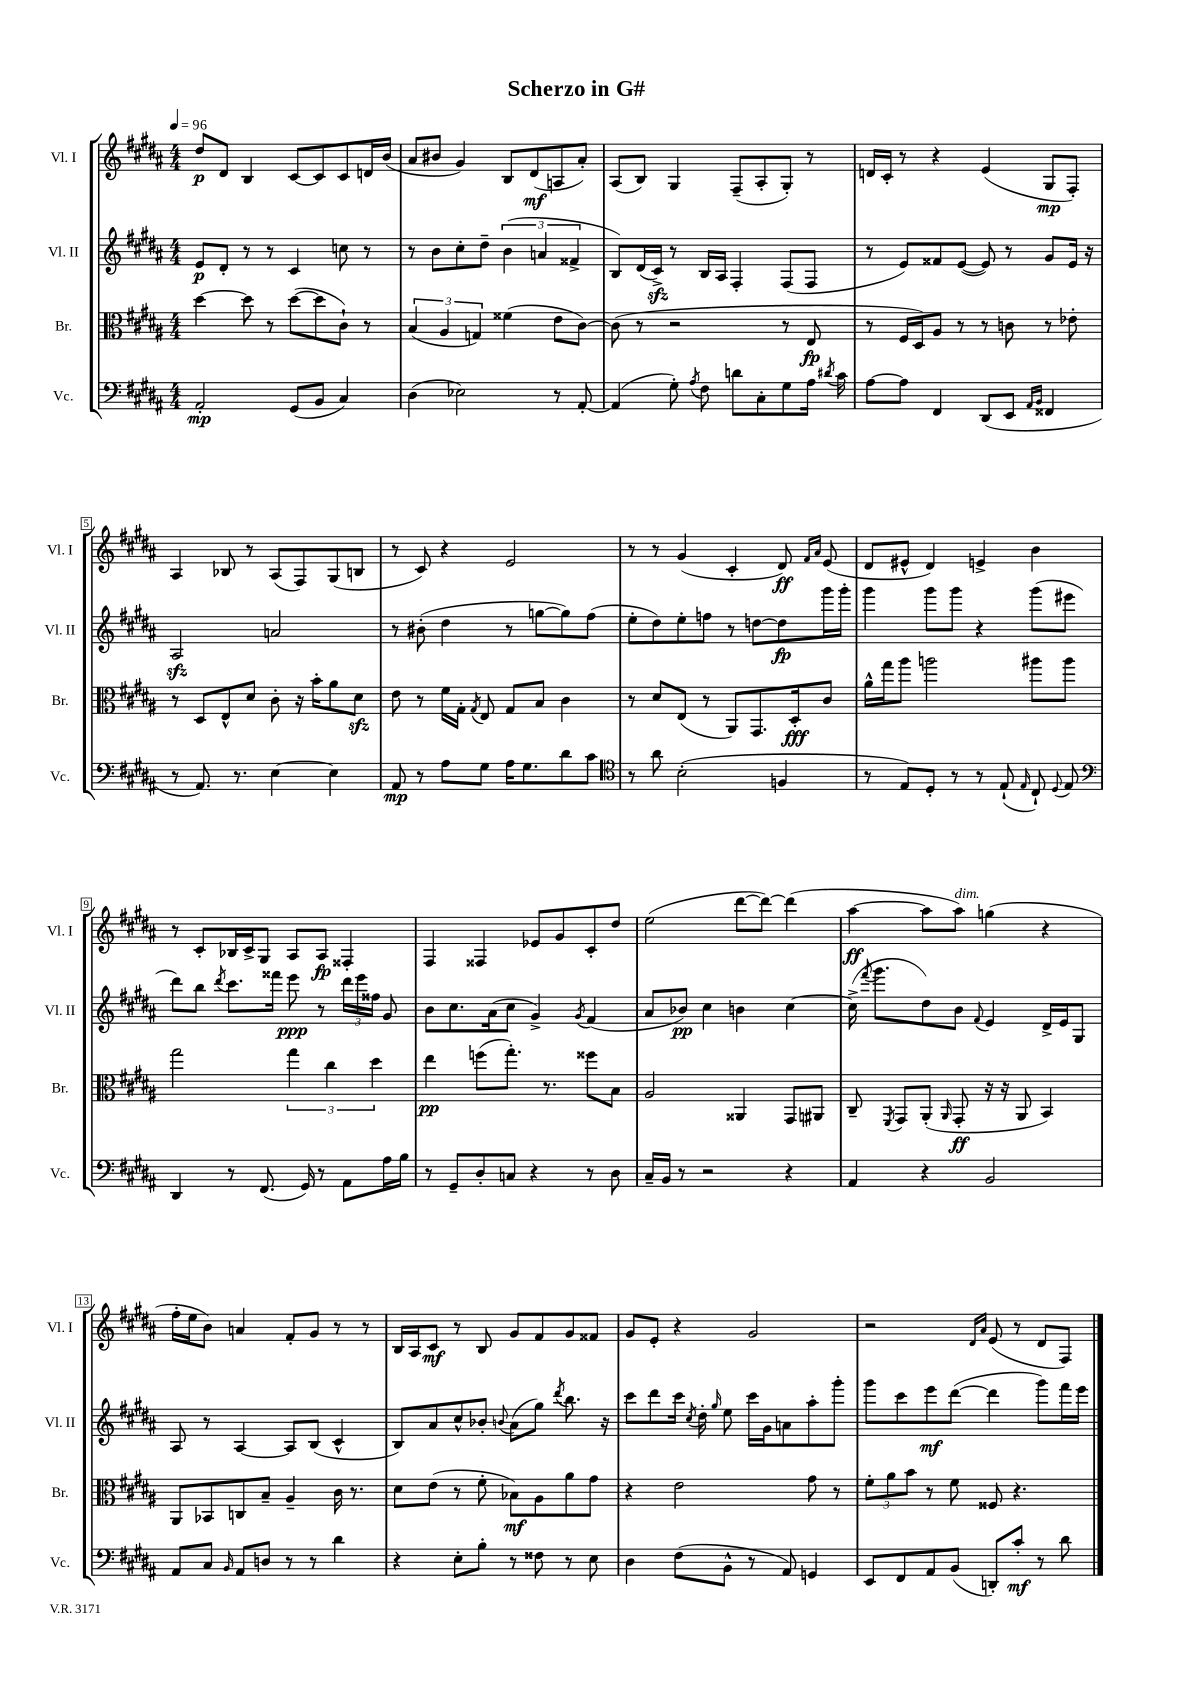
\header { title = "Scherzo in G#" }
<<
\new StaffGroup <<
\new Staff = "s0" \with { instrumentName = "Vl. I" shortInstrumentName = "Vl. I" } {
    \clef treble \key b \major \numericTimeSignature \time 4/4 \tempo 4 = 96
    \autoBeamOff dis''8[\p dis'8] b4 cis'8[~ cis'8 cis'8 d'16 b'16]( |
    ais'8[ bis'8] gis'4) b8[ dis'8\mf( a8 ais'8]-.) |
    ais8[( b8]) gis4 fis8[--( ais8-. gis8]-.) r8 |
    d'16[ cis'16]-. r8 r4 e'4( gis8[\mp fis8]-.) |
    ais4 bes8 r8 ais8[( fis8) gis8( b8] |
    r8 cis'8) r4 e'2 |
    r8 r8 gis'4( cis'4-. dis'8\ff) \grace { fis'16[ ais'16] } e'8( |
    dis'8[ eis'8]-^ dis'4) e'4-> b'4 |
    r8 cis'8[-. bes16 cis'16-> gis8] ais8[ ais8]\fp fisis4-. |
    fis4 fisis4 ees'8[ gis'8 cis'8-. dis''8] |
    e''2( dis'''8[~ dis'''8]~) dis'''4( |
    ais''4~\ff ais''8[ ais''8]^\markup { \italic "dim." }) g''4( r4 |
    fis''16[-. e''16 b'8]) a'4 fis'8[-. gis'8] r8 r8 |
    b16[ ais16 cis'8]\mf r8 b8 gis'8[ fis'8 gis'8 fisis'8] |
    gis'8[ e'8]-. r4 gis'2 |
    r2 \grace { dis'16[ ais'16] } e'8( r8 dis'8[ fis8]) \bar "|." |
}
\new Staff = "s1" \with { instrumentName = "Vl. II" shortInstrumentName = "Vl. II" } {
    \clef treble \key b \major \numericTimeSignature \time 4/4
    \autoBeamOff e'8[\p dis'8]-. r8 r8 cis'4 c''8 r8 |
    r8 b'8[ cis''8-. dis''8]-- \tuplet 3/2 { b'4( a'4 fisis'4-> } |
    b8[) dis'16( cis'16]->\sfz) r8 b16[ ais16] fis4-. fis8[( fis8] |
    r8 e'8[) fisis'8 e'8]~( e'8) r8 gis'8[ e'16] r16 |
    ais2\sfz a'2 |
    r8 bis'8-.( dis''4 r8 g''8[~ g''8) fis''8]( |
    e''8[-. dis''8) e''8-. f''8] r8 d''8[~ d''8\fp gis'''16 gis'''16]-. |
    gis'''4 gis'''8[ gis'''8] r4 gis'''8[( eis'''8] |
    dis'''8[) b''8] \acciaccatura { dis'''8 } cis'''8.[ fisis'''16] e'''8\ppp r8 \tuplet 3/2 { dis'''16[ e'''16 fisis''16] } gis'8 |
    b'8[ cis''8. ais'16( cis''8] gis'4->) \acciaccatura { gis'8 } fis'4( |
    ais'8[ bes'8]\pp) cis''4 b'4 cis''4~ |
    cis''16->( \acciaccatura { fis'''8 } gis'''8.[ dis''8) b'8] \appoggiatura { fis'8 } e'4 dis'16[-> e'16 gis8] |
    ais8 r8 ais4~ ais8[ b8]( cis'4-^ |
    b8[) ais'8 cis''8-^ bes'8]-. \appoggiatura { b'8 } ais'8[( gis''8]) \acciaccatura { dis'''8 } b''8. r16 |
    cis'''8[ dis'''8 cis'''16] \acciaccatura { cis''8 } dis''16-. \grace { gis''16 } e''8 cis'''16[ gis'16 a'8 ais''8-. gis'''8]-. |
    gis'''8[ cis'''8 e'''8\mf dis'''8]~( dis'''4 gis'''8[) fis'''16 e'''16] \bar "|." |
}
\new Staff = "s2" \with { instrumentName = "Br." shortInstrumentName = "Br." } {
    \clef alto \key b \major \numericTimeSignature \time 4/4
    \autoBeamOff dis''4~ dis''8 r8 dis''8[~( dis''8 cis'8]-!) r8 |
    \tuplet 3/2 { b4( ais4 g4) } fisis'4( e'8[ cis'8]~) |
    cis'8( r8 r2 r8 e8\fp |
    r8 fis16[ dis16) ais8] r8 r8 c'8 r8 ees'8-. |
    r8 dis8[ e8-^ dis'8] cis'8-. r16 b'16[-. ais'8 dis'8]\sfz |
    e'8 r8 fis'16[ gis16]-. \acciaccatura { gis8 } e8 gis8[ b8] cis'4 |
    r8 dis'8[ e8]( r8 ais,8[) gis,8. dis16-.\fff cis'8] |
    ais'16[-^ gis''16 ais''8] a''2 ais''8[ ais''8] |
    gis''2 \tuplet 3/2 { gis''4 cis''4 dis''4 } |
    e''4\pp f''8[( gis''8.]-.) r8. fisis''8[ b8] |
    ais2 aisis,4 gis,8[ ais,8] |
    cis8-- \acciaccatura { fis,8 } gis,8[ ais,8]-.( \grace { ais,16 } gis,8-.\ff r16 r16 ais,8 b,4) |
    ais,8[ bes,8 c8 b8]-- ais4-- cis'16 r8. |
    dis'8[ e'8]( r8 fis'8-. bes8[\mf) ais8 ais'8 gis'8] |
    r4 e'2 gis'8 r8 |
    \tuplet 3/2 { fis'8[-. ais'8 b'8] } r8 fis'8 fisis8 r4. \bar "|." |
}
\new Staff = "s3" \with { instrumentName = "Vc." shortInstrumentName = "Vc." } {
    \clef bass \key b \major \numericTimeSignature \time 4/4
    \autoBeamOff ais,2-.\mp gis,8[( b,8] cis4) |
    dis4( ees2) r8 ais,8~-. |
    ais,4( gis8-.) \acciaccatura { ais8 } fis8 d'8[ cis8-. gis8 ais16] \acciaccatura { dis'8 } cis'16 |
    ais8[~ ais8] fis,4 dis,8[( e,8] \grace { ais,16[ b,16] } fisis,4 |
    r8 ais,8.) r8. e4~ e4 |
    ais,8\mp r8 ais8[ gis8] ais16[ gis8. dis'8 cis'8] |
    \clef tenor r8 ais'8 b2-.( f4 |
    r8 e8[) dis8]-. r8 r8 e8-!( \grace { e16 } cis8-!) \appoggiatura { dis8 } e8 |
    \clef bass dis,4 r8 fis,8.( gis,16) r8 ais,8[ ais16 b16] |
    r8 gis,8[-- dis8-. c8] r4 r8 dis8 |
    cis16[-- b,16] r8 r2 r4 |
    ais,4 r4 b,2 |
    ais,8[ cis8] \grace { b,16 } ais,8[ d8] r8 r8 dis'4 |
    r4 e8[-. b8]-. r8 fisis8 r8 e8 |
    dis4 fis8[( b,8]-^ r8 ais,8) g,4 |
    e,8[ fis,8 ais,8 b,8]( d,8[-.) cis'8]-.\mf r8 dis'8 \bar "|." |
}
>>
>>
\layout { \context { \Score \override BarNumber.stencil = #(make-stencil-boxer 0.1 0.3 ly:text-interface::print) } }
